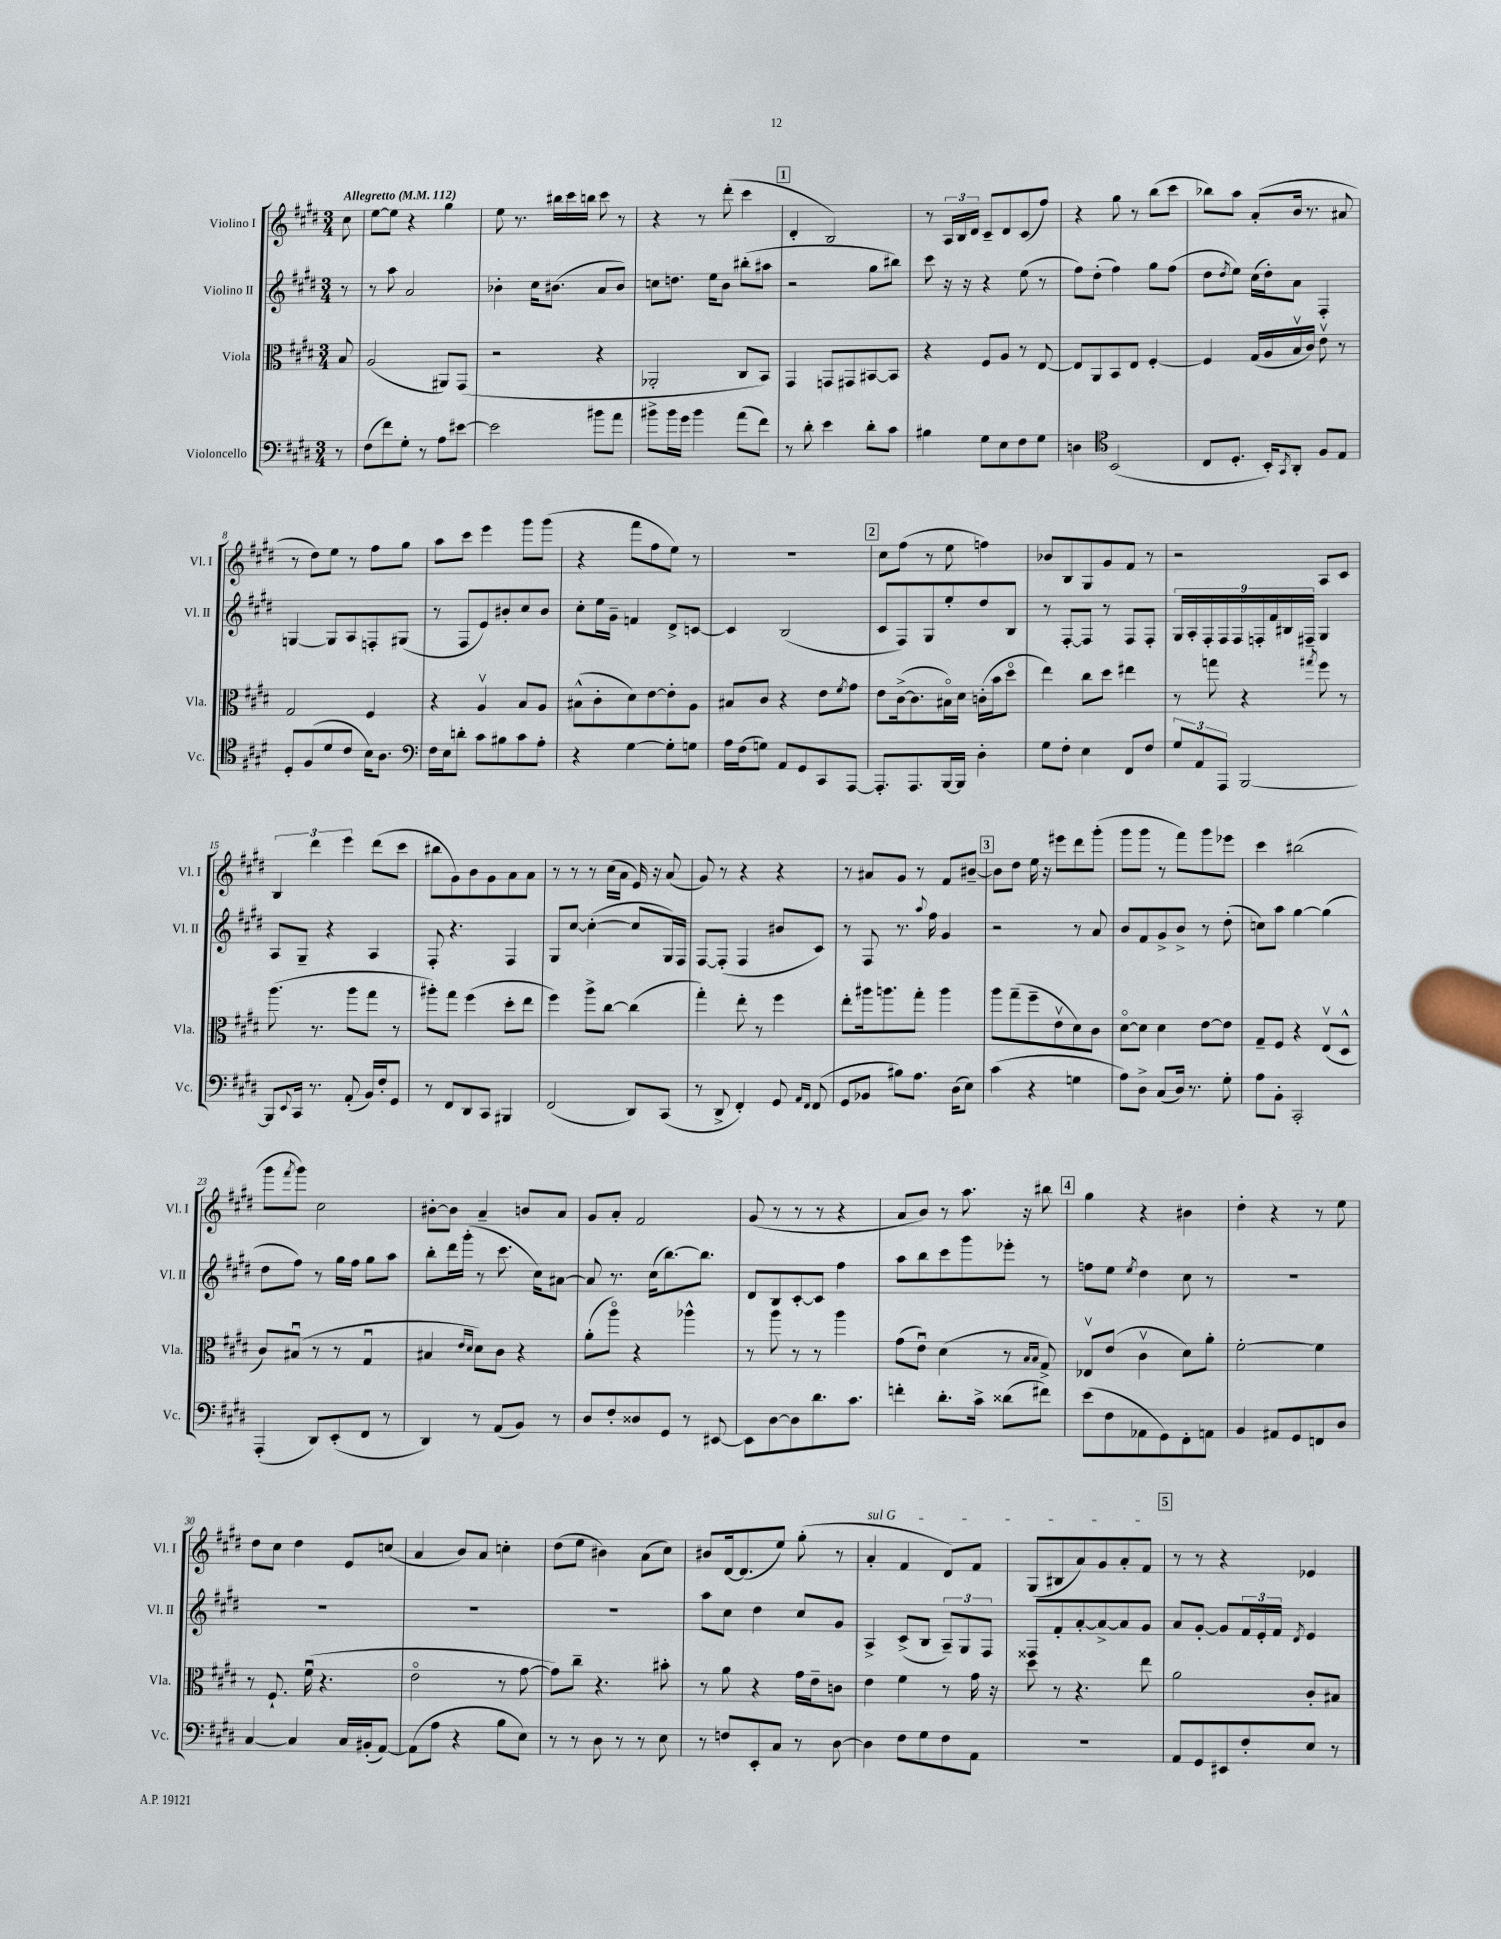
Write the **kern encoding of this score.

**kern	**kern	**kern	**kern
*part4	*part3	*part2	*part1
*staff4	*staff3	*staff2	*staff1
*I"Violoncello	*I"Viola	*I"Violino II	*I"Violino I
*I'Vc.	*I'Vla.	*I'Vl. II	*I'Vl. I
*clefF4	*clefC3	*clefG2	*clefG2
*k[f#c#g#d#]	*k[f#c#g#d#]	*k[f#c#g#d#]	*k[f#c#g#d#]
*M3/4	*M3/4	*M3/4	*M3/4
*MM112	*MM112	*MM112	*MM112
=	=	=	=
!	!	!	!LO:TX:a:B:t=Allegretto
8r	8B/	8r	8cc#\
=1	=1	=1	=1
(8F#\L	(2A/	8r	[8ee\L
8f#\)	.	8aa\	8ee\J]
8G#'\J	.	2a/	4r
8r	.	.	.
8A\L	8AA#X/L)	.	4gg#\
[8e#X\J	(8GG#/J	.	.
=2	=2	=2	=2
2e#\]	2r	4b-X'\	8ee\
.	.	.	8.r
.	.	16cc#\KL	.
.	.	(8.b#X\J	16bb#X\LL
.	.	.	16ccc#\
.	.	.	16bbn\JJ
8b#X\L	4r	8a/L	8ccc#\
8a\J	.	8b#/J)	8r
=3	=3	=3	=3
8b#X^\L	2AA-X'/	8ccn\L	4r
16b#\L	.	8.ddn\J	.
16g#\JJ	.	.	.
4b#\	.	.	8r
.	.	16ee\KL	.
.	.	8b\J	(8ddd#'\
(8a\L	8C#/L	(8bb#X'\L	4ccc#\
8f#\J)	8BB/J)	8aa#X\J	.
!!LO:REH:place=s1:t=1
=4	=4	=4	=4
8r	4GG#/	2r	4d#'/
8d#'\	.	.	.
4e\	8GGn/L	.	2B/)
.	8GG#X/	.	.
8d#'\L	[8BB#X/	8gg#\L	.
8c#\J	8BB#/J]	8bb#X\J)	.
=5	=5	=5	=5
4B#X\	4r	8ccc#\	8r
.	.	16r	24A/LL
.	.	.	24B/
.	.	16r	.
.	.	.	24d#/JJ
8G#\L	8F#/L	4r	8c#~/L
8E\	8A/J	.	8d#/
8F#\	8r	(8ee\	(8c#/
8G#\J	[8E/	8r	8ff#/J)
=6	=6	=6	=6
4Dn\	8E/L]	8ff#\L)	4r
.	8AA/	(8dd#'\J	.
*clefC4	*	*	*
(2BB/	8BB/	4ff#\)	8gg#\
.	8E/J	.	8r
.	[4F#'/	8gg#\L	(8bb\L
.	.	(8ff#\J	8ccc#\J
=7	=7	=7	=7
8C#/L	4F#/]	8dd#\L	8bb-X\L)
.	.	8qdd#/	.
8.D#'/J	.	8ee\J)	8aa\J
.	(16G#/LL	(16cc#\LL	(8a'/L
16BB'/KL)	16A/	16dd#'\J)	.
8qGG#/	.	.	.
8AA'/J	16Bv/	8a\J	16b/Jk
.	16c#/JJ)	.	8.r
8F#/L	8ev\	4F#'/	.
8E/J	8r	.	8a#X/
!!LO:LB:g=z
=8	=8	=8	=8
8D#'/L	2G#/	[4Gn/	8r
(8F#/	.	.	8dd#\L)
8d#/	.	8G/L]	8ee\J
8c#/J	.	8A/	8r
16B\KL)	4F#/	8Fn'/	8ff#\L
8.A\J	.	.	.
.	.	(8G#X/J	8gg#\J
=9	=9	=9	=9
*clefF4	*	*	*
16F#\LL	4r	8r	8aa\L
16E\J	.	.	.
8dn'\J	.	8F#/L	8ccc#\J
8c#\L	4Av/	8e/)	4eee\
8B#X\	.	8b#X'/	.
8c#\	8B/L	8cc#/	8ggg#\L
8A'\J	8A/J	8b#/J	(8ggg#\J
=10	=10	=10	=10
4r	(8B#X^^\L	8cc#'\L	4r
.	8c#'\	16ee\L	.
.	.	16g#~\JJ	.
[4G#\	8d#\)	4fn/	8fff#\L
.	[8e\	.	8ff#\
8G#'\L]	8e'\]	8d#^/L	8ee\J)
8Gn\J	8A\J	[8cn/J	8r
=11	=11	=11	=11
16A\LL	8B#X/L	4c/]	2.r
(16F#\J	.	.	.
8Gn\J)	8c#/J	.	.
8AA/L	4r	(2B/	.
8GG#/	.	.	.
8CC#/	8e\L	.	.
.	8qf#/	.	.
[8AAA/J	8g#\J	.	.
!!LO:REH:place=s1:t=2
=12	=12	=12	=12
8.AAA'/L]	8e\L	8c#/L	8cc#\L
.	([16c#^\k	8F#/)	(8ff#\J
8.AAA/	8.c#\]	.	.
.	.	8G#/	8r
[16BBB/L	16B#X\L)	8ee'/	8ee\
16BBB/JJ]	16d#\JJ	.	.
4D#'\	(16cn'\LL	8dd#/	4ffn\)
.	16b\J	.	.
.	8dd#\J	8B/J	.
=13	=13	=13	=13
8G#\L	4ee\)	8r	8b-X/L
8F#'\J	.	[8F#'/L	8B/
4E\	8cc#\L	8F#/J]	8G#/
.	8dd#\J	8r	8g#/
8FF#/L	4ee#X\	8F#/L	8f#/J
8F#/J	.	8F#'/J	8r
=14	=14	=14	=14
12G#/L	8r	18G#/LL	2r
.	.	18A'/	.
12AA/	.	.	.
.	.	18F#'/	.
.	8ggn\	.	.
12AAA/J	.	18F#/	.
.	.	18F#/	.
[2BBB/	4r	.	.
.	.	18Fn'/	.
.	.	18f#/	.
.	.	18B#X/	.
.	.	18F#X~/JJ	.
.	8qgg#X/	.	.
.	8ff#\	4G#/	8A/L
.	8r	.	8c#/J
!!LO:LB:g=z
=15	=15	=15	=15
8BBB/L]	(8.aa\	8A/L	6B/
8qqEE/	.	.	.
16CC#/Jk	.	8G#~/J	.
.	.	.	6ddd#\
8.r	8.r	.	.
.	.	4r	.
.	.	.	6eee\
(8AA'/	8aa\L	.	.
16BB/LL)	8gg#\J	4A/	(8ddd#\L
16F#'/J	.	.	.
8GG#/J	8r	.	8ccc#\J
=16	=16	=16	=16
8r	8aa#X'\L)	8F#'/	8bb#X\L
8FF#/L	8gg#\J	4.r	8g#\)
8DD#/	(4ff#\	.	8b\
8CC#/J	.	.	8g#\
4BBB#X/	8dd#'\L	4F#/	8a\
.	8ee\J	.	8a\J
=17	=17	=17	=17
(2FF#/	4ff#\)	8G#/L	8r
.	.	[8cc#/J	8r
.	8aa^\L	(4cc#'\_	8r
.	[8cc#\J	.	(16cc#\LL
.	.	.	16a\JJ
8DD#/L)	(4cc#\]	8cc#/L]	16e/)
.	.	.	16r
(8CC#/J	.	16G#/L)	(8a/
.	.	16F#/JJ	.
=18	=18	=18	=18
8r	4gg#'\)	[8F#/L	8g#/)
8DD#^/	.	(8F#'/J]	8r
4FF#'/)	8ee'\	4F#/	4r
.	8r	.	.
8GG#/	4ff#\	8b#X/L	4r
16qqAA/LL	.	.	.
16qqFF#/JJ	.	.	.
(8FF#/	.	8c#/J)	.
=19	=19	=19	=19
8GG#/L	8ee'\L	8r	8r
8BB-X/J	16aa#X\k	8F#/	8a#X/L
.	8.aan\	.	.
8B#X\L)	.	8.r	8g#/J
8.A\J	8gg#'\J	.	8r
.	.	8qqaa/	.
.	.	16ff#\	.
.	4aa\	4g#/	8f#/L
(16D#\KL	.	.	.
8E\J)	.	.	[8b#X~/J
!!LO:REH:place=s1:t=3
=20	=20	=20	=20
(4c#\	8aa\L	2r	8b#\L]
.	(8gg#~\	.	8dd#\J
4r	8ff#~\	.	16ee\
.	.	.	16r
.	8ev\	.	8eee#X\L
4Gn\	8d#\)	8r	8ddd#\
.	8c#\J	8a/	(8ggg#'\J
=21	=21	=21	=21
8A\L)	[8d#\L	8b/L	8ggg#\L
8D#^\J	8d#\J]	8f#/	8ggg#\J
(8C#/L	4d#\	8g#^/	8r
16D#/Jk)	.	8b^/J	8fff#\L)
8.r	.	.	.
.	[8e\L	8r	8ggg#\
8G#'\	8e\J]	(8dd#'\	8eee-X\J
=22	=22	=22	=22
8A\L	8G#~/L	8ccn\L)	4ccc#\
8BB'\J	8F#/J	8aa\J	.
2CC#'/	4r	[4gg#\	(2bb#X\
.	(8Ev/L	(4gg#\]	.
.	8D#^^/J	.	.
!!LO:LB:g=z
=23	=23	=23	=23
(4AAA'/	8c#/L)	8dd#\L	8ggg#\L
.	.	.	8qfff#/
.	(8B#Xu/J	8ff#\J)	8ggg#\J)
8DD#/L)	8r	8r	2cc#\
(8EE'/	8r	16gg#\LL	.
.	.	16ff#\JJ	.
8FF#/J	4G#u/	8gg#\L	.
8r	.	8aa\J	.
=24	=24	=24	=24
4DD#/)	4B#X/	8bb'\L	[8b#X'\L
.	.	16ddd#\L	8b#\J]
.	.	(16ggg#'\JJ	.
.	16qqe/LL	.	.
.	16qqd#/JJ	.	.
8r	8d#\L)	8r	4a~/
(8AA/L	8c#\J	8.ccc#\	.
8BB/J)	4r	.	8bn/L
.	.	16cc#\KL)	.
8r	.	[8a#X\J	8a/J
=25	=25	=25	=25
8D#/L	(8a'\L	8a#/]	8g#/L
8F#'/	8aa\J)	8.r	8a'/J
8D##X/	4r	.	2f#/
.	.	(16cc#\KL	.
8GG#/J	.	[8.bb\)	.
8r	4aa-X^^\	.	.
.	.	8.bb\J]	.
[8EE#X/	.	.	.
=26	=26	=26	=26
8EE#\L]	8r	8d#/L	(8g#/
[8D#\	8aa\	8B/	8r
8D#\]	8r	[8c#'/	8r
8.d#\	8r	8c#/J]	8r
.	4aa\	4ff#\	4r
8.c#\J	.	.	.
=27	=27	=27	=27
4fn'\	(8g#\L	8aa\L	8a/L
.	8eu\J)	8bb\	8b/J)
8.d#'\L	(4d#\	8ccc#\	8r
.	.	8ggg#\	8.aa\
16c#^\Jk	.	.	.
(8d##X\L	8r	8eee-X'\J	.
.	.	.	16r
.	16qqB/LL	.	.
.	16qqB/JJ	.	.
8f#X\J)	8G#^/)	8r	8bb#X\
!!LO:REH:place=s1:t=4
=28	=28	=28	=28
(8e\L	8E-Xv/L	8ffn\L	4gg#\
8F#\	(8e/J	8ee\J	.
.	.	8qee/	.
8AA-X\	4c#v\	4dd#\	4r
8GG#\)	.	.	.
8FF#'\	8d#\L)	8cc#\	4b#X\
8AAn\J	8a'\J	8r	.
=29	=29	=29	=29
4BB/	[2f#'\	2.r	4dd#'\
8AA#X/L	.	.	4r
8GG#/	.	.	.
8FFn/	4f#\]	.	8r
8D#/J	.	.	8ee\
!!LO:LB:g=z
=30	=30	=30	=30
[4C#/	8r	2.r	8dd#\L
.	8.F#`/	.	8cc#\J
4C#/]	.	.	4dd#\
.	(16f#u\	.	.
.	4.r	.	.
16C#/LL	.	.	8e/L
(16BB#X'/J	.	.	.
[8AA/J)	.	.	(8ccn/J
=31	=31	=31	=31
(8AA\L]	2e\	2.r	4a/
8A\J	.	.	.
4r	.	.	8b/L)
.	.	.	8a/J
8B\L	8r	.	4ccn'\
8E\J)	[8g#\	.	.
=32	=32	=32	=32
8r	8g#\L])	2.r	(8dd#\L
8r	8cc#~\J	.	8ee\J
8D#\	4.r	.	4b#X\)
8r	.	.	.
8r	.	.	(8a\L
8E\	8b#X'\	.	8cc#\J)
=33	=33	=33	=33
8r	8r	8aa\L	8b#X/L
8Fn/L	8a\	8cc#\J	[16d#/k
.	.	.	(8.d#/]
8EE'/	4r	4dd#\	.
8C#/J	.	.	8ee/J)
8r	16g#\LL	8cc#/L	(8gg#'\
.	16e~\J	.	.
[8D#\	8cn\J	8g#/J	8r
=34	=34	=34	=34
!	!	!	!LO:TX:a:i:t=sul G
4D#\]	4e\	4A^/	4a'/
8F#\L	4f#\	(8c#^/L	4f#/
8G#\	.	8B/J	.
8F#\	8r	12A~/L)	8d#/L)
.	.	12G#/	.
8AA\J	16g#\	.	8f#/J
.	.	12F#/J	.
.	16r	.	.
=35	=35	=35	=35
2.r	8dd#\	8F##X/L	(8G#/L
.	8r	8f#'/	8B#X/
.	4.r	[8a'/	8a/)
.	.	8a^/_	8g#/
.	.	8a/]	8a'/
.	8ee\	8g#/J	8f#/J
!!LO:REH:place=s1:t=5
=36	=36	=36	=36
8AA/L	2a\	8a/L	8r
8GG#/	.	[8g#'/J	8r
8EE#X/	.	8g#/L]	4r
8F#'/	.	24f#/L	.
.	.	24e'/	.
.	.	24f#/JJ	.
.	.	8qd#/	.
8E/J	8c#'/L	4e/	4e-X/
8r	8B#X/J	.	.
==	==	==	==
*-	*-	*-	*-
